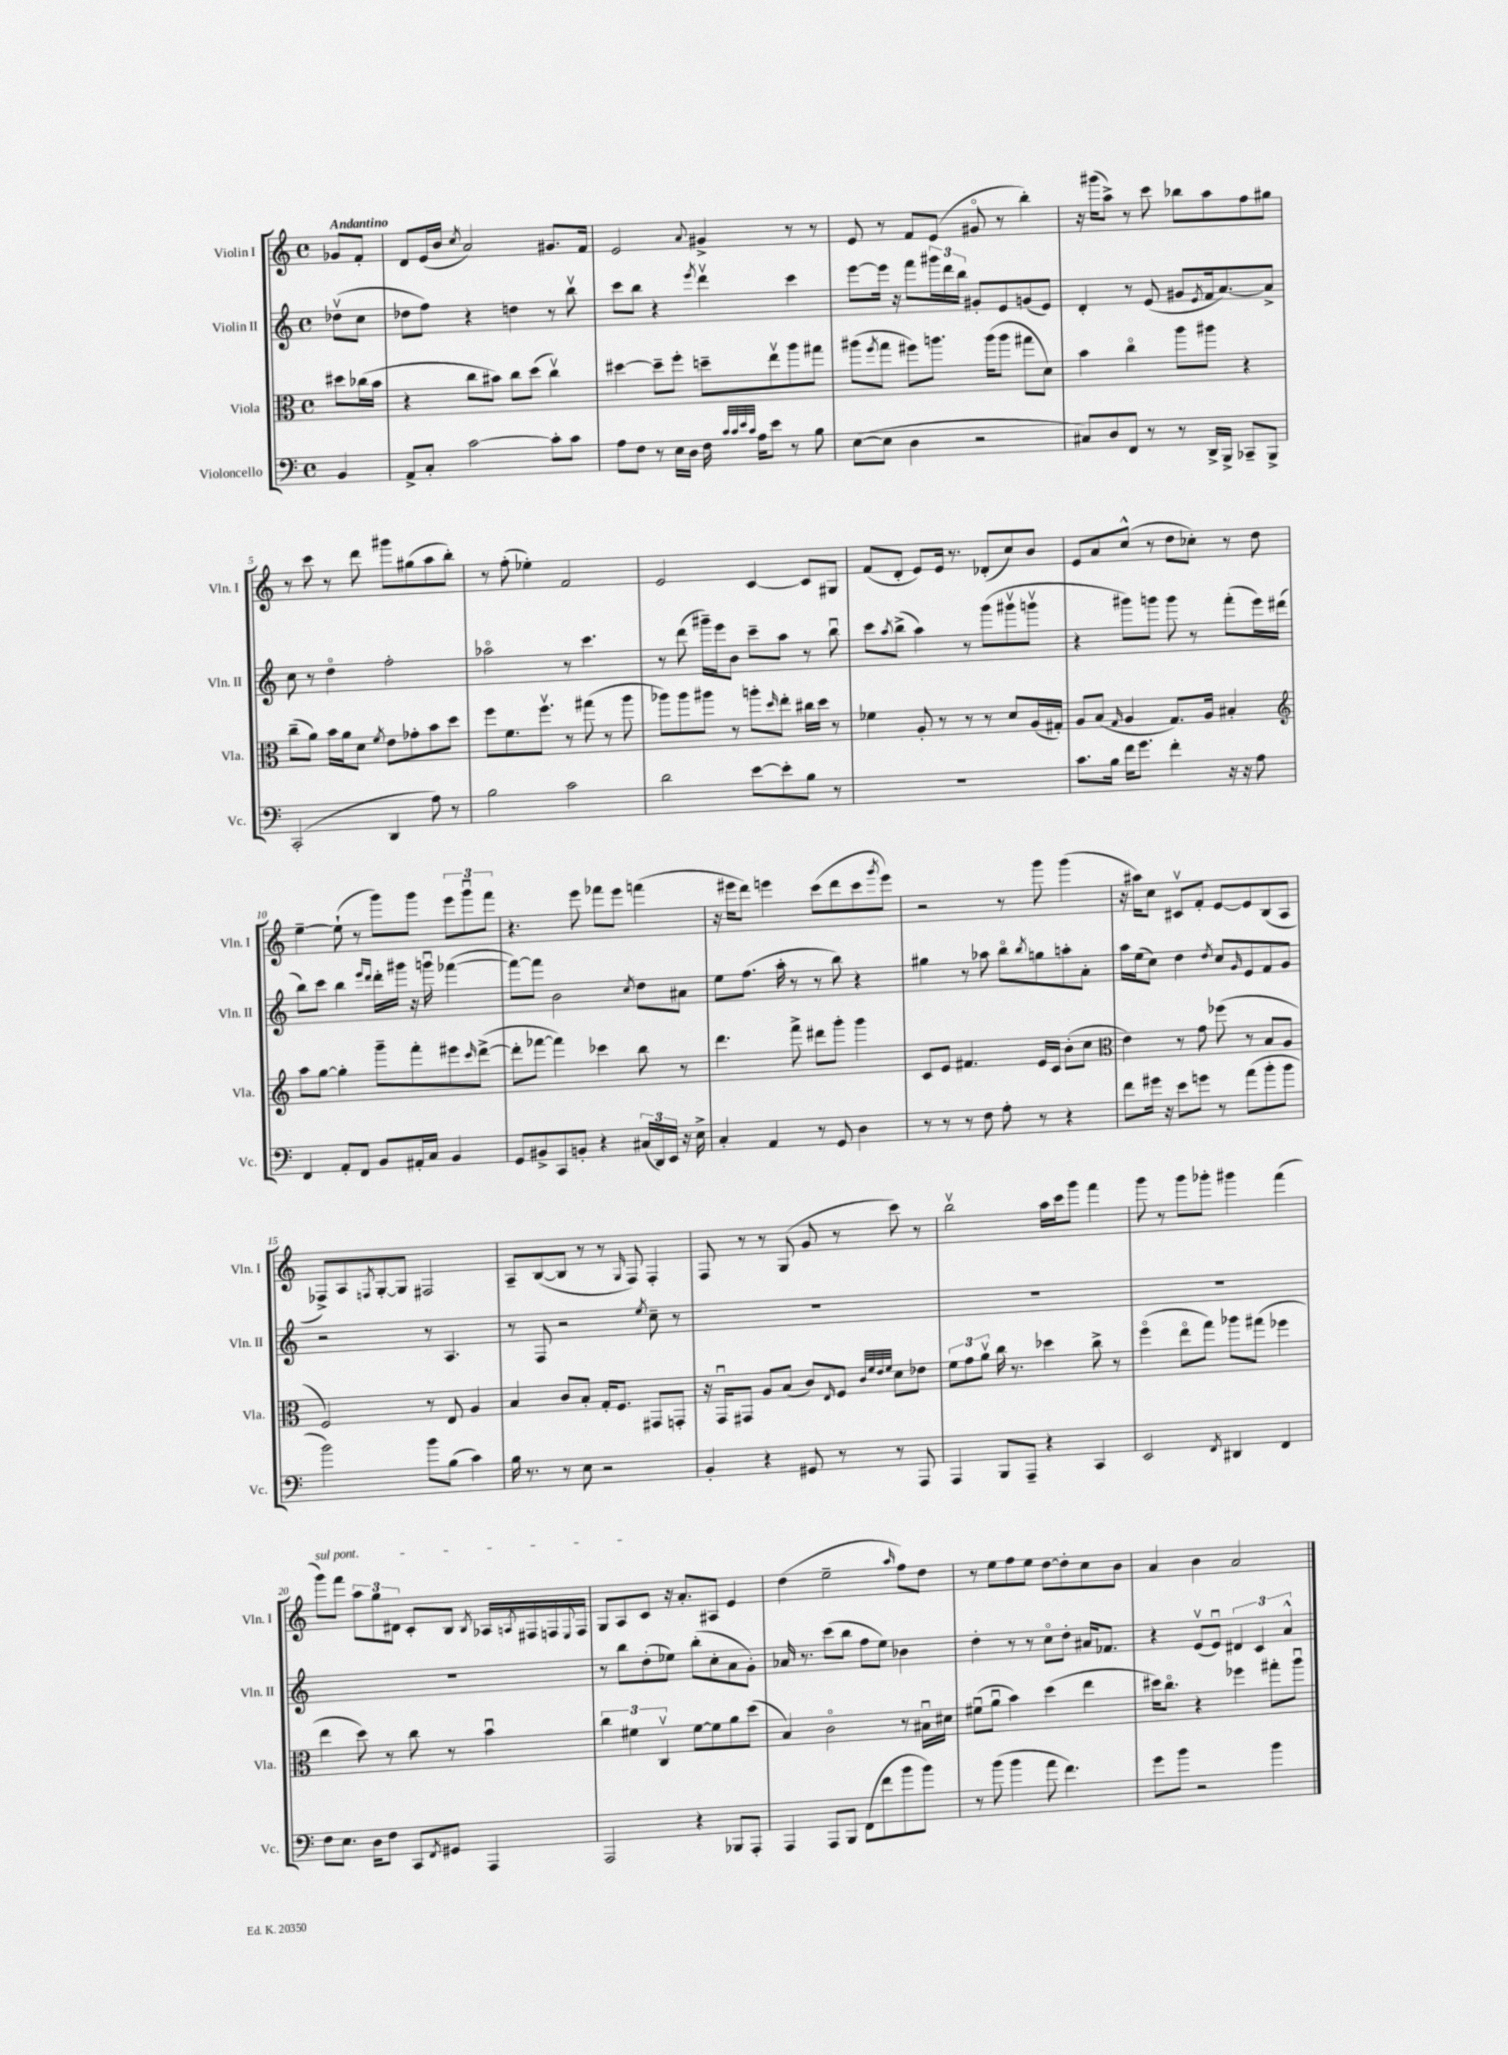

**kern	**kern	**kern	**kern
*staff4	*staff3	*staff2	*staff1
*clefF4	*clefC3	*clefG2	*clefG2
*k[]	*k[]	*k[]	*k[]
*M4/4	*M4/4	*M4/4	*M4/4
*met(c)	*met(c)	*met(c)	*met(c)
4BB/	8dd#\L	(8dd-v\L	8g-/L
.	(16cc-\L	8cc\J	8f'/J
.	16b\JJ	.	.
=	=	=	=
8AA^/L	4r	8dd-\L	8d/L
8C'/J	.	8ff\J)	(16e/L
.	.	.	16b/JJ
.	.	.	8qcc/
[2c\	8cc\L	4r	2a/)
.	8b#\J)	.	.
.	8cc\L	4dd\	.
.	(8dd\J	.	.
8c'\]L	4ccv\)	8r	8.g#/L
8c\J	.	8bbv\	.
.	.	.	16f/Jk
=	=	=	=
8A\L	[4dd#\	8ccc\L	2e/
8F\J	.	8bb\J	.
8r	8dd#~\]L	4r	.
16E\LL	8ff'\J	.	.
16D\JJ	.	.	.
.	.	8qeee/	8qqa/
16F\	8dd~\L	4dddv\	4g#^/
32qqc/LLL	.	.	.
32qqc/	.	.	.
32qqe/	.	.	.
32qqc/JJJ	.	.	.
16A\LK	.	.	.
8e\J	8eev\	.	.
8r	8aa\	4ccc\	8r
8B\	8gg#\J	.	8r
=	=	=	=
([8E\L	(8aa#\L	[8eee\L	8e/
.	8qff/	.	.
8E\]J	8gg\J	16eee\]Jk	8r
.	.	16r	.
4D\	8ff#\L)	8fff\L	8f/L
.	8.aa\J	24ggg#\L	(8e/J
.	.	24ddd\	.
.	.	24bb\JJ	.
2r	.	8g#'/L	8g#o/
.	(16aa\LK	.	.
.	8aa\J	8e/	8r
.	8gg#\L	(8g/	4bb'\)
.	8d\J)	8e/J)	.
=	=	=	=
8C#/L)	4b\	4d'/	16r
.	.	.	(16ggg#\LK
8D/	.	.	8aa^\J)
8FF/J	4cco\	8r	8r
8r	.	(8e/	8ccc\
8r	8aa\L	8g#/L	8bb-\L
.	.	8qe/	.
16DD^/LL	8aa#\J	16f/k	8aa\
16BBB^/JJ	.	[8.a/)	.
8CC-~/L	4r	.	8ff\
8BBB^/J	.	8a^/]J	8gg#\J
=	=	=	=
(2CC'/	(8cc~\L	8cc\	8r
.	8a\J)	8r	8ccc\
.	16b\LL	4ddo\	8r
.	16a\J	.	.
.	8d\J	.	8ddd\
.	8qf/	.	.
4DD/	8e\L	2ff'\	8ggg#\L
.	8g-'\	.	(8gg#\
8A\)	8b\	.	8aa\
8r	8dd\J	.	8bb'\J)
=	=	=	=
2B\	8ff\L	2aa-o\	8r
.	8.f\	.	(8ff'\
.	.	.	4ee-'\)
.	8.ffv\J	.	.
2c\	8r	8r	2f/
.	(8gg#\	4.ccc\	.
.	8r	.	.
.	8aa\	.	.
=	=	=	=
2d\	8aa-\L)	8r	2e/
.	8aa-\	(8ddd\	.
.	8aa#\J	16ggg#~\LL)	.
.	.	16eee\J	.
.	8r	8b\J	.
[8e\L	8aa'\L	8ccc~\L	[4c/
.	16qqdd/	.	.
8e'\]	8ee'\J	8aa\J	.
8B\J	16cc#\LL	8r	8c/]L
.	16dd\JJ	.	.
8r	8r	8bbu\	8G#/J
=	=	=	=
1r	4f-\	8ccc\L	(8f/L
.	.	8qaa/	.
.	.	(8bb^\J	8d'/J
.	8A'/	4aa\)	8e/L)
.	8r	.	16e/Jk
.	.	.	8.r
.	8r	8r	.
.	8r	(8ggg\L	(8d-'/L
.	8d/L	8ggg#v\	8cc/)
.	(16A/L	8gggv\J	8b/J
.	16G#'/JJ)	.	.
=	=	=	=
8.c\L	8A/L	4r	8e/L
.	(8B/J	.	8a/
16B\Jk	.	.	.
.	16qqG/	.	.
16f\LK	4A/	8ggg#\L)	(8cc^^/J
8.g\J	.	.	.
.	.	8ggg\J	8r
4f'\	8.G/L)	8ggg\	8dd\L
.	.	8r	8cc-'\J)
.	16A/Jk	.	.
16r	4B#'/	(8fff'\L	8r
16r	.	.	.
8A\	.	16eee\L)	8dd\
.	.	(16ddd#\JJ	.
=	=	=	=
*	*clefG2	*	*
4FF/	8aa\L	8bb\L)	[4ee~\
.	[8gg\J	8ccc\J	.
8AA'/L	4gg'\]	4bb\	(8ee`\]
8FF/J	.	.	8r
.	.	16qqeee/LL	.
.	.	16qqddd/JJ	.
8BB/L	8ggg~\L	16ddd'\LL	8ggg\L)
.	.	16ggg#\JJ	.
16AA#'/L	8fff'\	16r	8ggg\J
16C/JJ	.	16gggu\	.
4BB/	8eee#\	([4fff-\	12eee\L
.	.	.	12gggu\
.	16qqccc/	.	.
.	([8ddd^\J	.	.
.	.	.	12fff\J
=	=	=	=
8GG/L	8ddd'\]L	8fff-\_L)	4.r
8BB#^/	[8fff-\J	8fff-\]J	.
8CC/	4fff-\])	2b\	.
8BB'/J	.	.	8eee\
4r	4ccc-\	.	8fff-\L
.	.	.	8eee\J
.	.	8qcc/	.
(24C#/LL	8bb\	8dd\L	(4fff\
24DD/)	.	.	.
24EE/JJ	.	.	.
16r	8r	8a#\J	.
16E^\	.	.	.
=	=	=	=
4C'/	4.ddd\	8ee\L	16r
.	.	.	16eee#\LK
.	.	(8.ff\J	8ddd\J)
4AA/	.	.	4eee\
.	.	16aa'\	.
.	8fff^\	8r	.
8r	8ddd#\L	8r	(8ccc\L
8GG/	8ggg'\J	8bb\)	8ddd\
4D\	4ggg\	4r	8ccc\
.	.	.	8qggg/
.	.	.	8eee\J)
=	=	=	=
8r	8c/L	4gg#\	2r
8r	8e/J	.	.
8r	4.f#/	8r	.
8F\	.	8aa-\	.
8A'\	.	8bbo\L	8r
.	.	8qbb/	.
8r	16e/LL	8gg\	8ggg\
.	16c/JJ	.	.
4r	(8b'\L	8aa'\	(4ggg\
.	8cc\J	8a'\J	.
=	=	=	=
*	*clefC3	*	*
8f\L	4e\)	16aa\LL	16r
.	.	(16ee\J	16aa#\LK)
16g#\Jk	.	8cc\J)	8cc\J
16r	.	.	.
8e\L	8r	4dd\	8c#v/L
8g\J	8g\	.	8f'/J
.	.	8qdd/	.
8r	(8ff-\	8cc/L	[8e/L
.	.	16qqg/	.
(8a\L	8r	8e/	8e/]
8b'\	8B/L	8f/	(8B/
8b\J	8A/J	8g/J	8A/J
=	=	=	=
2b\)	2F/)	2r	8F-^/L)
.	.	.	8A/
.	.	.	8qF/
.	.	.	[8G'/
.	.	.	8G/]J
8b\L	8r	8r	2F#/
(8B\J	8E/	4.A/	.
4c\)	4A/	.	.
=	=	=	=
16B\	4B/	8r	8A~/L
8.r	.	.	.
.	.	8F/	([8B/
8r	8c/L	2r	8B/]J
8E\	8B'/J	.	8r
2r	16G'/LK	.	8r
.	8.F/J	.	.
.	.	.	16qqG/
.	.	.	8F/)
.	.	8qee/	.
.	8GG#/L	8cc~\	4F'/
.	8GG'/J	8r	.
=	=	=	=
4BB'/	16r	1r	8F/
.	16GGu/LK	.	.
.	8GG#/J	.	8r
4r	8A/L	.	8r
.	(8B/J	.	(8G/
8GG#/	8c/L)	.	8g/
.	16qqE/	.	.
8r	8F/J	.	8r
.	32qqc/LLL	.	.
.	32qqf/	.	.
.	32qqe/	.	.
.	32qqf/JJJ	.	.
8r	8d\L	.	8ccc\)
8AAA/	8e-\J	.	8r
=	=	=	=
4AAA/	12f\L	1r	2bbv\
.	12g\	.	.
.	12av\J	.	.
8BBB/L	16cc\	.	.
.	8.r	.	.
8AAA~/J	.	.	.
4r	4dd-\	.	16aa\LL
.	.	.	16ccc\J
.	.	.	8ggg\J
4CC/	8cc^\	.	4fff\
.	8r	.	.
=	=	=	=
2EE/	(4ffo\	1r	8ggg\
.	.	.	8r
.	8eeo\L	.	8ggg\L
.	8gg\J)	.	8ggg-'\J
8qFF/	.	.	.
4DD#/	8aa-\L	.	4ggg#\
.	(8gg#\J	.	.
4FF/	4ff-\	.	(4fff\
=	=	=	=
8F\L	4ee\	1r	8ggg\L)
8.E\J	.	.	8fff\J
.	8dd\)	.	12aa\L
16D\LK	.	.	.
.	.	.	12gg\
8F\J	8r	.	.
.	.	.	12d#\J
8CC/L	8cc\	.	8c'/L
8qFF/	.	.	.
8GG#/J	8r	.	8B/J
.	.	.	8qB/
4AAA/	4bu\	.	16A-/LL
.	.	.	8qA/
.	.	.	16F#/
.	.	.	16F/
.	.	.	8qqE/
.	.	.	16F/JJ
=	=	=	=
2AAA/	6cc\	8r	8G/L
.	.	8bb\L	8A/
.	6f#\	.	.
.	.	(8dd'\	8c/J
.	6Cv/	.	.
.	.	8ee-\J)	16r
.	.	.	8.a'/L
4r	[8f#\L	(8bb'\L	.
.	8f#\]	8cc'\	8A#/J
8BBB-/L	8a\	8a\	4e/
8AAA'/J	(8dd\J	8g'\J)	.
=	=	=	=
4AAA/	4B/)	16a-/	(4dd\
.	.	8.r	.
8AAA/L	2co\	(8ccc\L	2ee~\
8BBB/J	.	8bb\J	.
(8FF\L	.	8ff\L	.
8f\	.	8ee\J)	.
.	.	.	16qqaa/
8b\	8r	4b-\	8ff\L)
8b\J)	16B#u\LL	.	8dd\J
.	16d#\JJ	.	.
=	=	=	=
8r	(8f#u\L	4dd'\	8r
(8b\	8au\J	.	8ee\L
4b\	4b\)	8r	8ff\
.	.	8r	8ee\J
8a\	(4dd\	8cco\L	[8dd\L
4.f\)	.	8dd'\J	8dd'\]
.	4ee\	16a#/LK	8cc\
.	.	8.f-/J	.
.	.	.	8b\J
=	=	=	=
8g\L	16dd#\LK)	4r	4a/
.	8.cco\J	.	.
8b\J	.	.	.
2r	4r	(8ev/L	4b\
.	.	8eu/J)	.
.	4ff-\	6d#/	2a/
.	.	6c/	.
4b\	8gg#'\L	.	.
.	.	6a^^/	.
.	8aau\J	.	.
==	==	==	==
*-	*-	*-	*-
